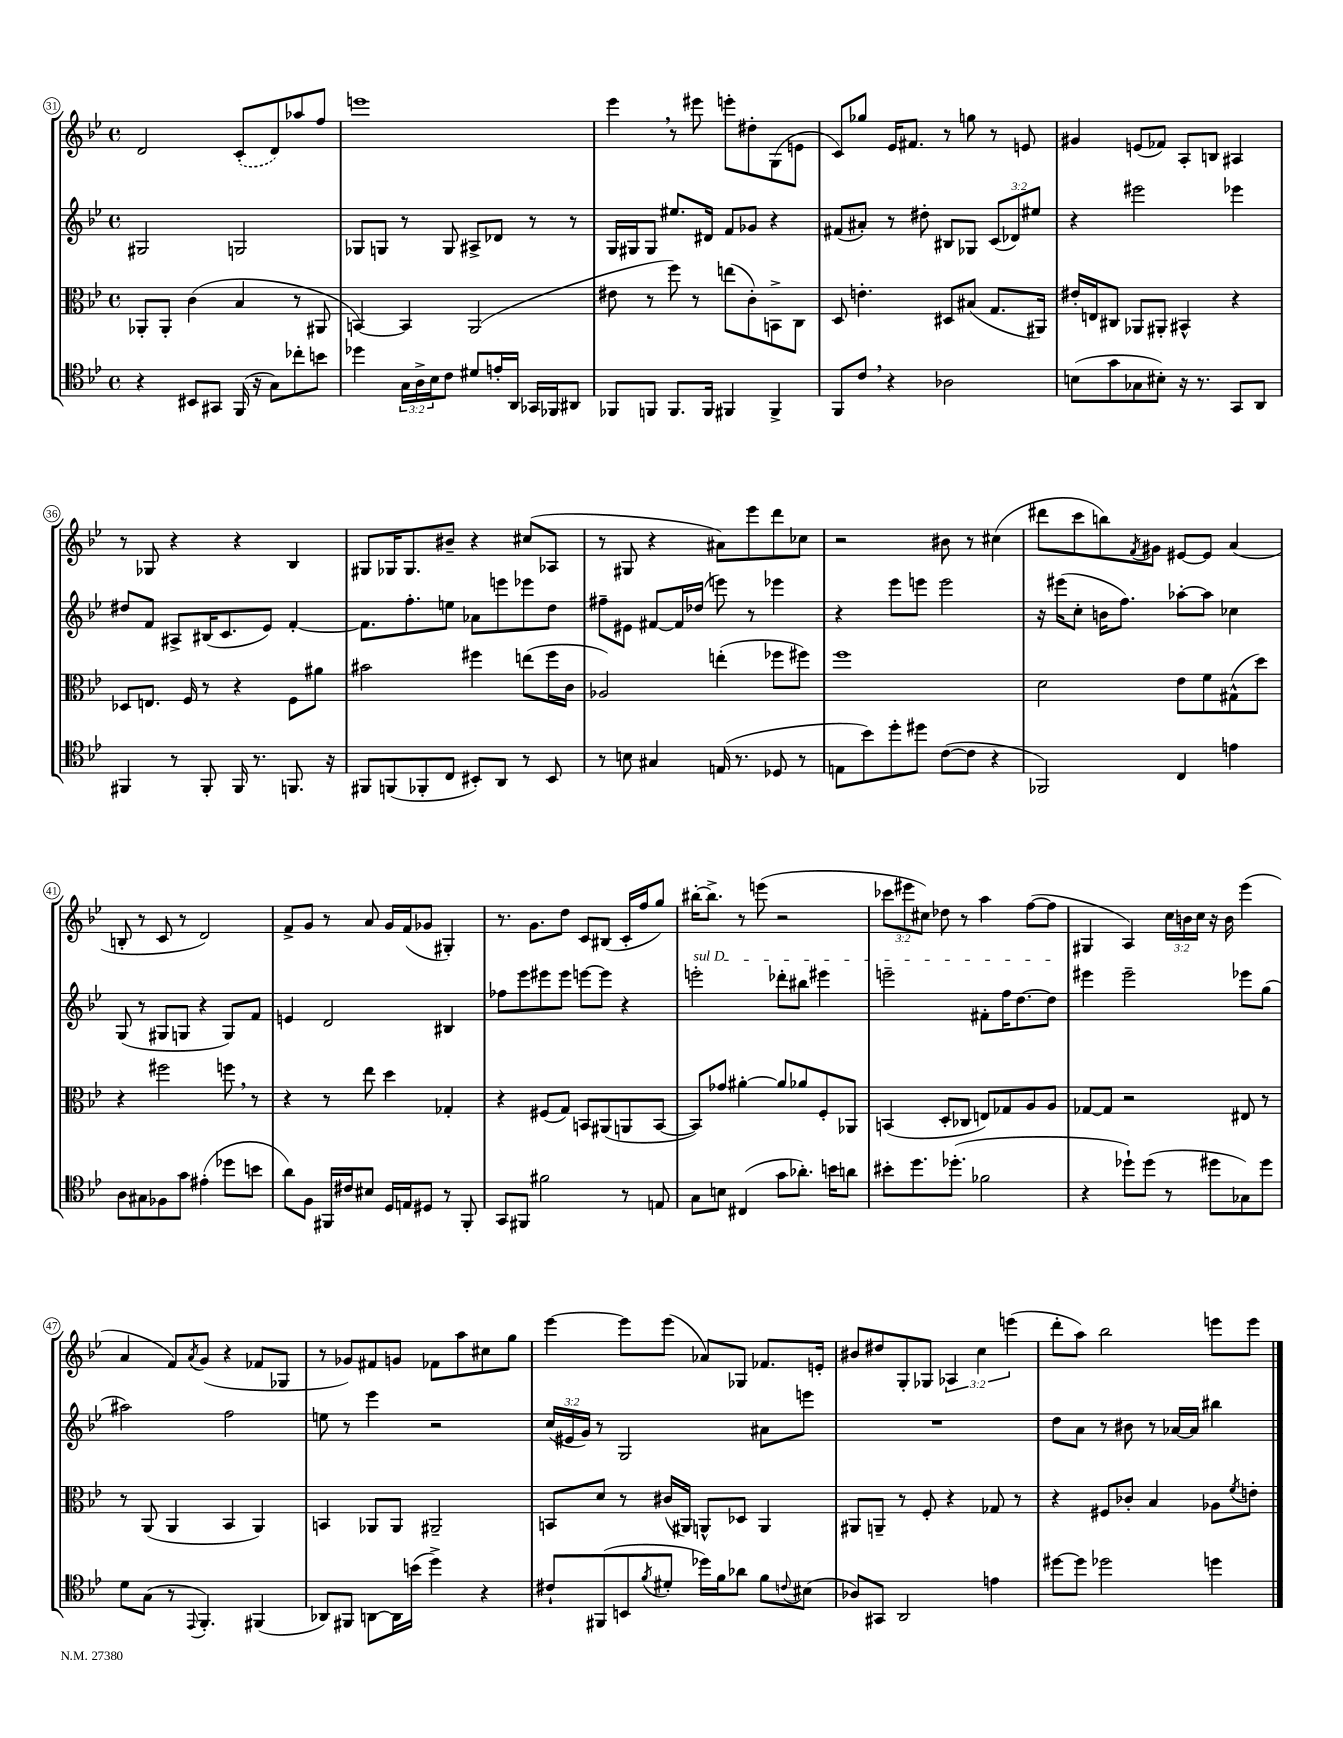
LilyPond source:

<<
\new StaffGroup <<
\new Staff = "s0" {
    \clef treble \key bes \major \defaultTimeSignature \time 4/4 \override Staff.TupletNumber.text = #tuplet-number::calc-fraction-text
    d'2 \once \slurDashed c'8-.( d'8) aes''8 f''8 |
    e'''1 |
    ees'''4 \breathe r8 eis'''8 e'''8-. dis''8-. g8( e'8 |
    c'8) ges''8 ees'16 fis'8. r8 g''8 r8 e'8 |
    gis'4 e'8( fes'8) a8-. b8 ais4 |
    r8 ges8 r4 r4 bes4 |
    gis8 ges16 ges8. bis'8-- r4 cis''8( aes8 |
    r8 gis8 r4 ais'8) ees'''8 d'''8 ces''8 |
    r2 bis'8 r8 cis''4( |
    dis'''8 c'''8 b''8) \acciaccatura { f'8 } gis'8 eis'8~ eis'8 a'4( |
    b8-. r8 c'8 r8 d'2) |
    f'8-> g'8 r8 a'8 g'16 f'16( ges'8 gis4-.) |
    r8. g'8. d''8 c'8 bis8( c'16-. f''16 g''8) |
    bis''16~-. bis''8.-> r8 e'''8( r2 |
    \tuplet 3/2 { ces'''8 eis'''8 cis''8) } des''8 r8 a''4 f''8~( f''8 |
    gis4 a4) \tuplet 3/2 { c''16 b'16 c''16 } r16 b'16 ees'''4( |
    a'4 f'8) \acciaccatura { a'8 } g'8( r4 fes'8 ges8 |
    r8 ges'8) fis'8 g'8 fes'8 a''8 cis''8 g''8 |
    ees'''4~ ees'''8 ees'''8( aes'8) ges8 fes'8. e'16-. |
    bis'8 dis''8 g8-. ges8 \tuplet 3/2 { aes4 c''4 e'''4( } |
    d'''8-. a''8) bes''2 e'''8 e'''8 \bar "|." |
}
\new Staff = "s1" {
    \clef treble \key bes \major \defaultTimeSignature \time 4/4 \override Staff.TupletNumber.text = #tuplet-number::calc-fraction-text
    gis2 g2 |
    ges8 g8 r8 g8 ais8-> des'8 r8 r8 |
    g16 gis16 gis8 eis''8. dis'16 f'8 ges'8 r4 |
    fis'8( ais'8-.) r8 dis''8-. bis8 ges8 \tuplet 3/2 { c'8( des'8) eis''8 } |
    r4 eis'''2 ees'''4 |
    dis''8 f'8 ais8-> bis16( c'8. ees'8) f'4~-. |
    f'8. f''8.-. e''8 aes'8 e'''8 ees'''8 d''8 |
    fis''8-- eis'8 fis'8~ fis'16 des''16( e'''8) r8 ees'''4 |
    r4 ees'''8 e'''8 e'''2 |
    r16 eis'''16( c''8-. b'16 f''8.) aes''8~-. aes''8 ces''4 |
    g8( r8 gis8 g8 r4 g8) f'8 |
    e'4 d'2 bis4 |
    fes''8 ees'''8 eis'''8 eis'''8 e'''8~ e'''8 r4 |
    \once \override TextSpanner.bound-details.left.text = \markup { \italic "sul D" } e'''2-.\startTextSpan des'''8-. bis''8 eis'''4 |
    e'''2-- fis'8-. f''16 d''8.~ d''8\stopTextSpan |
    eis'''4 eis'''2-- ees'''8 g''8( |
    ais''2) f''2 |
    e''8 r8 ees'''4 r2 |
    \tuplet 3/2 { c''16( eis'16 g'16) } r8 g2 ais'8 e'''8 |
    R1 |
    d''8 a'8 r8 bis'8 r8 aes'16~ aes'16 bis''4 \bar "|." |
}
\new Staff = "s2" {
    \clef alto \key bes \major \defaultTimeSignature \time 4/4
    aes,8-. aes,8-. c'4( bes4 r8 ais,8 |
    b,4~) b,4 a,2( |
    eis'8 r8 f''8) r8 e''8( c'8-.) b,8-> c8 |
    d8 e'4.-. dis8 bis8( g8. ais,16) |
    eis'16-. e16 cis8 aes,8 ais,8-. bis,4-^ r4 |
    des8 e8. f16 r8 r4 f8 ais'8 |
    bis'2 fis''4 e''8( fis''16 c'16 |
    aes2) e''4-.( fes''8 fis''8) |
    f''1 |
    d'2 ees'8 f'8 gis8-^( d''8) |
    r4 fis''2 f''8 \breathe r8 |
    r4 r8 ees''8 d''4 ges4-. |
    r4 fis8( g8) b,8 ais,8( a,8 b,8~ |
    b,8) ges'8 ais'4~-. ais'8 aes'8 f8-. aes,8 |
    b,4( d8-. ces8 e8) ges8 a8 a8 |
    ges8~ ges8 r2 eis8 r8 |
    r8 a,8( a,4 bes,4 a,4) |
    b,4 aes,8 aes,8 ais,2-- |
    b,8 d'8 r8 cis'16( ais,16) a,8-^ des8 a,4 |
    ais,8 a,8-- r8 f8-. r4 ges8 r8 |
    r4 fis8 ces'8-. bes4 aes8 \acciaccatura { f'8 } e'8-. \bar "|." |
}
\new Staff = "s3" {
    \clef tenor \key bes \major \defaultTimeSignature \time 4/4 \override Staff.TupletNumber.text = #tuplet-number::calc-fraction-text
    r4 bis,8 gis,8 f,16( r16 g8) ces''8-. b'8 |
    des''4 \tuplet 3/2 { g16 a16-> bes16 } c'8 dis'8 e'16-. a,16 ges,16 fes,16 ais,8 |
    fes,8 f,8 f,8. f,16 fis,4 fis,4-> |
    f,8 c'8 \breathe r4 aes2 |
    b8( g'8 ges8 bis8-.) r16 r8. g,8 a,8 |
    fis,4 r8 fis,8-. fis,16 r8. f,8. r16 |
    fis,8 f,8( fes,8-. c8 bis,8-.) a,8 r8 bis,8 |
    r8 b8 gis4 e16( r8. des8 r8 |
    e8 bes'8) d''8-. dis''8 c'8~( c'8 r4 |
    fes,2) c4 e'4 |
    a8 gis8 fes8 g'8 eis'4-.( des''8 b'8 |
    a'8) f8 fis,16 cis'16 bis8 d16 e16 dis8 r8 fis,8-. |
    g,8 fis,8 fis'2 r8 e8 |
    g8 b8 cis4( g'8 aes'8.-.) b'16 a'8 |
    bis'8-. d''8. des''8.-.( fes'2 |
    r4 des''8-!) des''8( r8 dis''8 ges8) dis''8 |
    d'8 g8( r8 \appoggiatura { ees,8 } f,4.-.) fis,4( |
    aes,8) fis,8 a,8~ a,16 b'16( d''4->) r4 |
    cis'8-! fis,8( b,8 \acciaccatura { f'8 } dis'8-. des''16) f'16 aes'8 f'8 \appoggiatura { c'8 } bis8( |
    aes8) gis,8 a,2 e'4 |
    dis''8~ dis''8 des''2 d''4 \bar "|." |
}
>>
>>
\layout { \context { \Score currentBarNumber = #31 \override BarNumber.stencil = #(make-stencil-circler 0.1 0.3 ly:text-interface::print) } }
